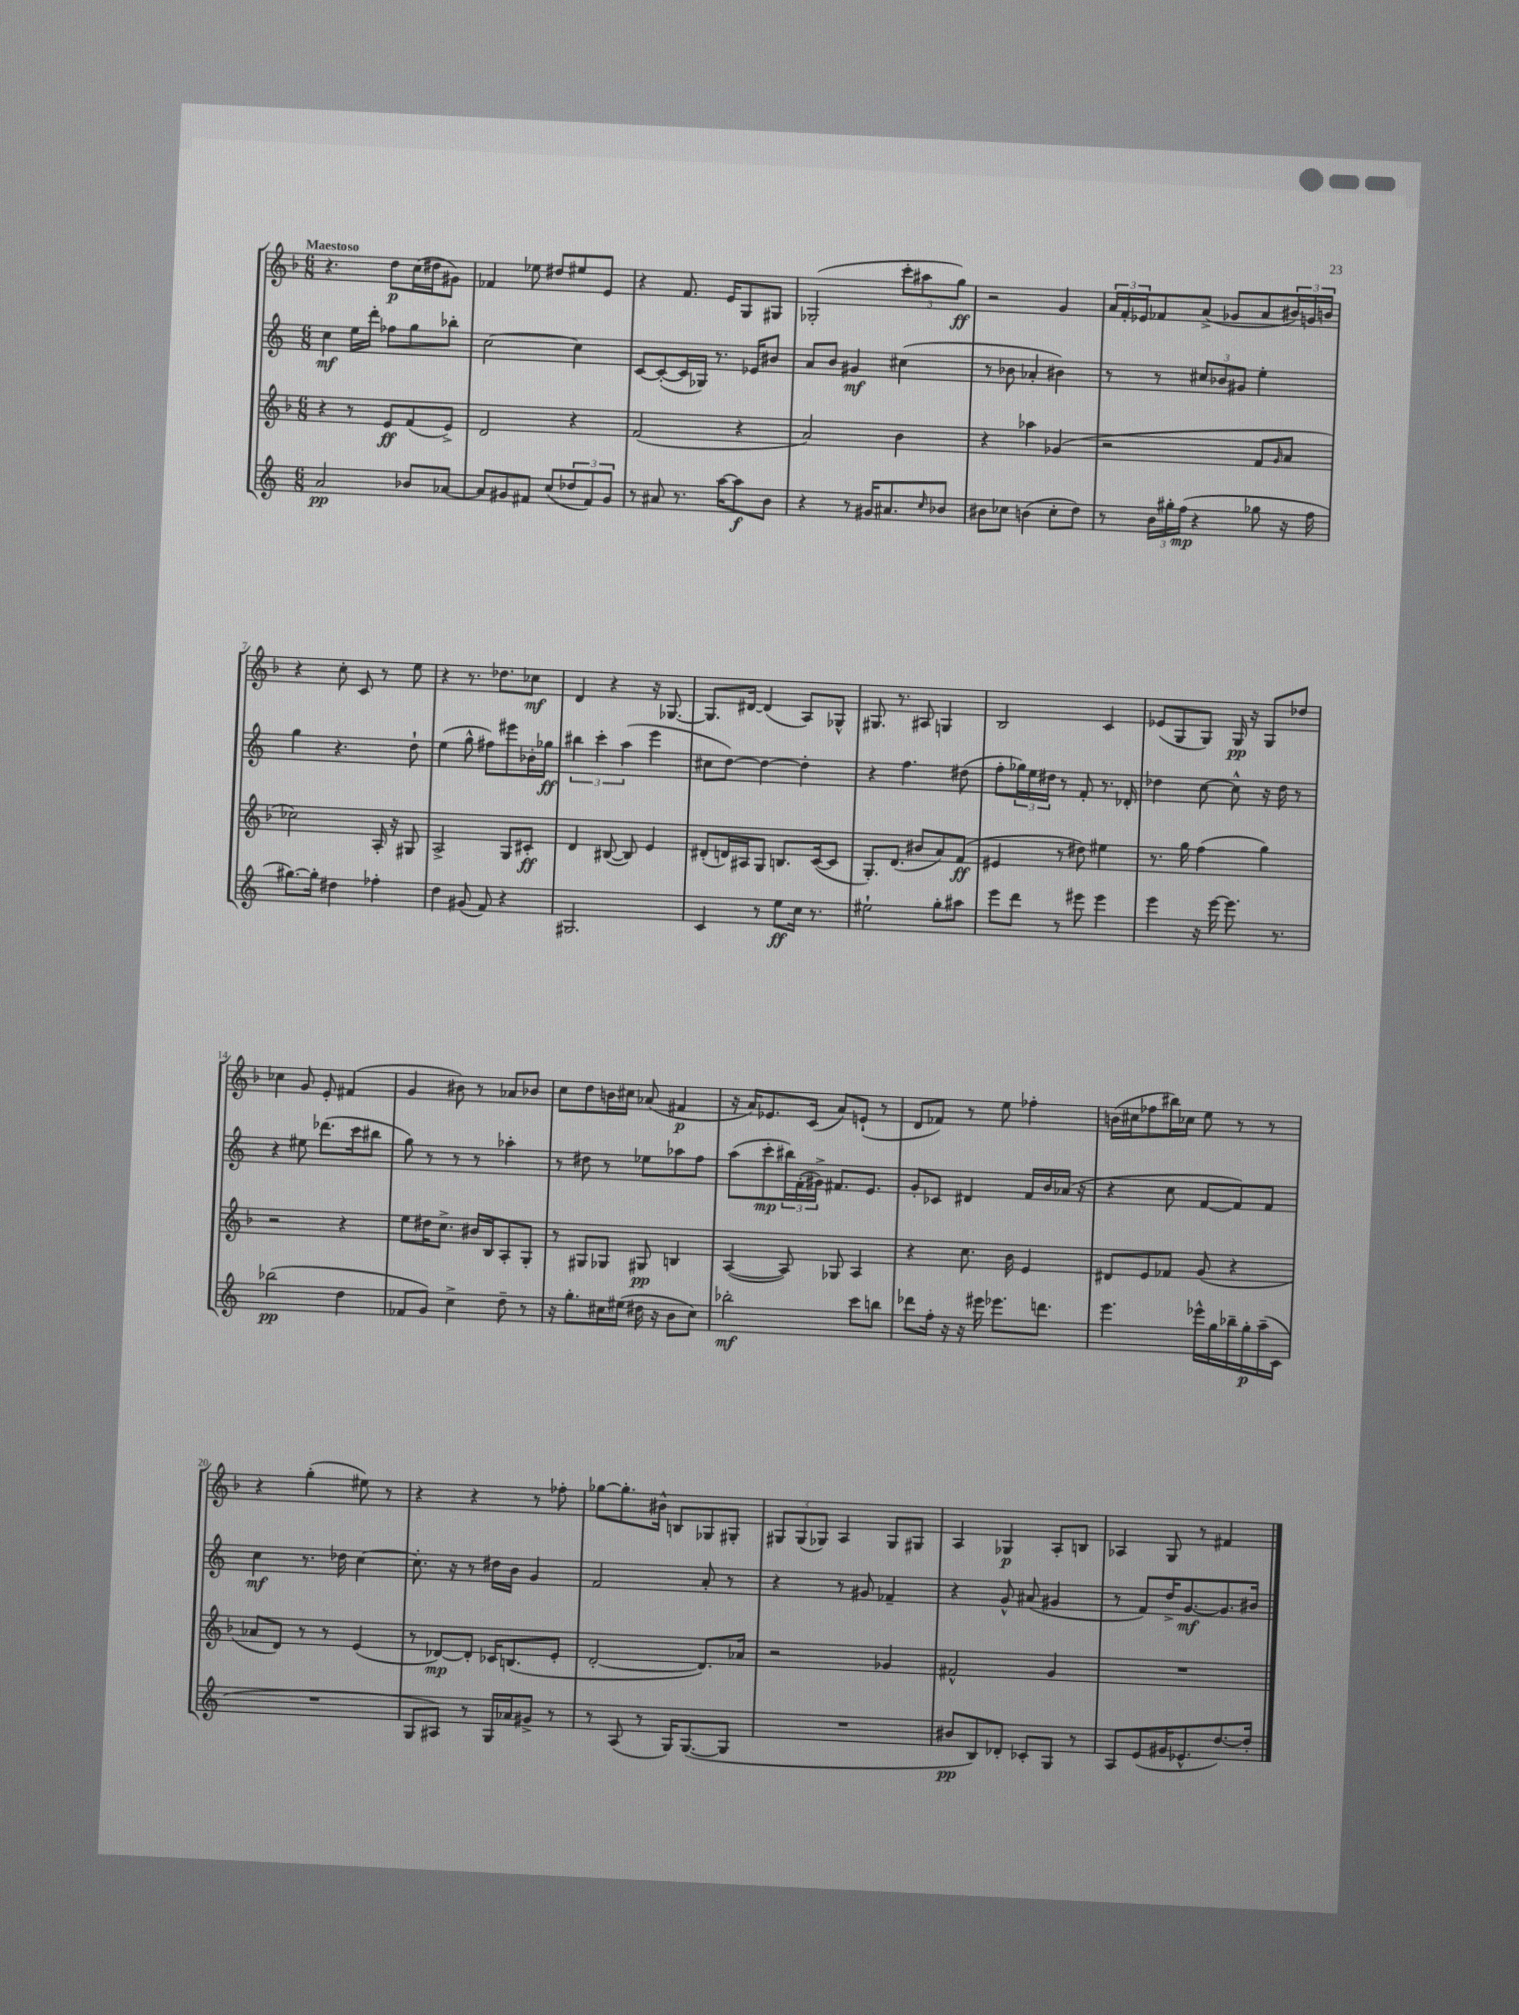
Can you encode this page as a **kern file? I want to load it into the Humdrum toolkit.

**kern	**dynam	**kern	**dynam	**kern	**dynam	**kern	**dynam
*part4	*part4	*part3	*part3	*part2	*part2	*part1	*part1
*staff4	*staff4	*staff3	*staff3	*staff2	*staff2	*staff1	*staff1
*clefG2	*	*clefG2	*	*clefG2	*	*clefG2	*
*k[]	*	*k[b-]	*	*k[]	*	*k[b-]	*
*M6/8	*	*M6/8	*	*M6/8	*	*M6/8	*
=1	=1	=1	=1	=1	=1	=1	=1
!	!	!	!	!	!	!LO:TX:a:B:t=Maestoso	!
2a/	pp	4r	.	4cc\	mf	4.r	.
.	.	8r	.	16ee\LL	.	.	.
.	.	.	.	16ddd'\JJ	.	.	.
.	.	8e/L	ff	8ff-X\L	.	8dd\L	p
8b-X/L	.	(8f/	.	8gg\	.	(16cc\L	.
.	.	.	.	.	.	16dd#X\J	.
[8a-X/J	.	8e^/J)	.	8bb-X'\J	.	8g#X\J)	.
=2	=2	=2	=2	=2	=2	=2	=2
8a-/L]	.	2d/	.	[2cc\	.	4f-X/	.
8g#X/	.	.	.	.	.	.	.
8f#X/J	.	.	.	.	.	8ee-X\	.
(8cc/L	.	.	.	.	.	8dd#X/L	.
12dd-X/	.	4r	.	4cc\]	.	8ee#X/	.
12f#/)	.	.	.	.	.	.	.
.	.	.	.	.	.	8e/J	.
12g#/J	.	.	.	.	.	.	.
=3	=3	=3	=3	=3	=3	=3	=3
8r	.	(2f/	.	[8c/L	.	4r	.
8a#X/	.	.	.	(8c'/_	.	.	.
8.r	.	.	.	16c/L]	.	8.f/	.
.	.	.	.	16G-X/JJ)	.	.	.
.	.	.	.	8.r	.	.	.
[16aa\KL	.	.	.	.	.	16e/KL	.
8aa\]	f	4r	.	.	.	8G/	.
.	.	.	.	16e-X/KL	.	.	.
8b\J	.	.	.	8b#X/J	.	8G#X/J	.
=4	=4	=4	=4	=4	=4	=4	=4
4r	.	2a/)	.	8a/L	.	(2G-X'/	.
.	.	.	.	8b/J	.	.	.
8r	.	.	.	4g#X/	mf	.	.
16g#X/KL	.	.	.	.	.	.	.
8.a#X/	.	.	.	.	.	.	.
.	.	4b-\	.	(4cc#X\	.	12ccc'\L	.
.	.	.	.	.	.	12aa#X\	.
16qqcc/	.	.	.	.	.	.	.
8b-X/J	.	.	.	.	.	.	.
.	.	.	.	.	.	12gg\J)	ff
=5	=5	=5	=5	=5	=5	=5	=5
8b#X\L	.	4r	.	8r	.	2r	.
8cc-X\J	.	.	.	8b-X\	.	.	.
(4bn\	.	4aa-X\	.	4a-X'/	.	.	.
8cc-'\L	.	(4g-X/	.	4b#X\)	.	4g/	.
8dd\J)	.	.	.	.	.	.	.
=6	=6	=6	=6	=6	=6	=6	=6
8r	.	2r	.	8r	.	24a/LL	.
.	.	.	.	.	.	24f'/	.
.	.	.	.	.	.	24e-X/J	.
24b\LL	.	.	.	8r	.	8f-X/	.
24gg#X'\	.	.	.	.	.	.	.
(24ff\JJ	mp	.	.	.	.	.	.
4r	.	.	.	12cc#X/L	.	(8a^/J	.
.	.	.	.	12b-X/	.	.	.
.	.	.	.	.	.	8g-X/L	.
.	.	.	.	12g#X/J	.	.	.
8gg-X\	.	8f/L	.	4ee'\	.	8a/	.
.	.	16qqg/	.	.	.	.	.
16r	.	8a/J	.	.	.	24b#X/L)	.
.	.	.	.	.	.	24gn/	.
16ff\	.	.	.	.	.	.	.
.	.	.	.	.	.	24bn/JJ	.
!!LO:LB:g=z
=7	=7	=7	=7	=7	=7	=7	=7
[8.gg#X\L)	.	2cc-X\)	.	4gg\	.	4r	.
16gg#'\Jk]	.	.	.	.	.	.	.
4dd#X\	.	.	.	4.r	.	8cc'\	.
.	.	.	.	.	.	8c/	.
4ff-X'\	.	16A'/	.	.	.	8r	.
.	.	16r	.	.	.	.	.
.	.	8G#X/	.	8dd`\	.	8ee\	.
=8	=8	=8	=8	=8	=8	=8	=8
4dd\	.	2A^/	.	(4ee\	.	4r	.
(8g#X/	.	.	.	8gg^^\	.	8.r	.
8f/)	.	.	.	8ff#X\L)	.	.	.
.	.	.	.	.	.	8.dd-X\L	.
4r	.	8G/L	.	8eee#X\	.	.	.
.	.	8c#X'/J	ff	16b-X'\L	.	8cc-X\J	mf
.	.	.	.	16gg-X\JJ	ff	.	.
=9	=9	=9	=9	=9	=9	=9	=9
2.G#X/	.	4d/	.	6bb#X\	.	4d/	.
.	.	.	.	6ccc'\	.	.	.
.	.	([8B#X/	.	.	.	4r	.
.	.	.	.	(6aa\	.	.	.
.	.	8B#/])	.	.	.	.	.
.	.	4e/	.	4eee\	.	16r	.
.	.	.	.	.	.	[8.G-X/	.
=10	=10	=10	=10	=10	=10	=10	=10
4c/	.	(8d#X'/L	.	8cc#X\L	.	8.G-/L]	.
.	.	16dn/L)	.	[8dd\J)	.	.	.
.	.	16A#X/J	.	.	.	[16d#X/Jk	.
8r	.	8G/J	.	4dd\_	.	(4d#/]	.
8ee\L	ff	8.Bn/L	.	.	.	.	.
16cc\Jk	.	.	.	4dd'\]	.	8A/L)	.
8.r	.	([16c/k	.	.	.	.	.
.	.	8c/J]	.	.	.	8G-X^^/J	.
=11	=11	=11	=11	=11	=11	=11	=11
2ee#X`\	.	8.G'/L)	.	4r	.	8.G#X/	.
.	.	(8.d/J	.	.	.	8.r	.
.	.	.	.	4.ff\	.	.	.
.	.	8b#X/L	.	.	.	8A#X/	.
8gg'\L	.	8a/)	.	.	.	4Gn/	.
8aa#X\J	.	(8f/J	ff	(8dd#X\	.	.	.
=12	=12	=12	=12	=12	=12	=12	=12
8eee\L	.	4e#X/	.	8ff'\L	.	2B-/	.
8ddd\J	.	.	.	24gg-X\L)	.	.	.
.	.	.	.	24ee\	.	.	.
.	.	.	.	24dd#X\JJ	.	.	.
8r	.	8r	.	8r	.	.	.
8eee#X\	.	8dd#X\)	.	8f'/	.	.	.
4eee#\	.	4ee#X\	.	8.r	.	4c/	.
.	.	.	.	16d-X'/	.	.	.
=13	=13	=13	=13	=13	=13	=13	=13
4eee\	.	8.r	.	4dd-X\	.	(8e-X/L	.
.	.	.	.	.	.	8G/	.
.	.	16gg\	.	.	.	.	.
16r	.	(4ff\	.	[8cc\	.	8G/J)	.
[16eee\	.	.	.	.	.	.	.
8.eee\]	.	.	.	8cc^^\]	.	16G/	pp
.	.	.	.	.	.	16r	.
.	.	4gg\)	.	16r	.	8G/L	.
8.r	.	.	.	16dd-\	.	.	.
.	.	.	.	8r	.	8dd-X/J	.
!!LO:LB:g=z
=14	=14	=14	=14	=14	=14	=14	=14
(2bb-X\	pp	2r	.	4r	.	4cc-X\	.
.	.	.	.	8ee#X\	.	8g/	.
.	.	.	.	(8.ddd-X\L	.	8e'/	.
4dd\	.	4r	.	.	.	(4f#X/	.
.	.	.	.	16ccc\k	.	.	.
.	.	.	.	8bb#X\J	.	.	.
=15	=15	=15	=15	=15	=15	=15	=15
8f-X/L	.	8ee\L	.	8gg\)	.	4g/	.
8g/J)	.	16dd#X\K	.	8r	.	.	.
.	.	8.cc^\J	.	.	.	.	.
4cc^\	.	.	.	8r	.	8b#X\)	.
.	.	16b#X/LL	.	8r	.	8r	.
.	.	16B-/J	.	.	.	.	.
8dd~\	.	8A'/	.	4aa-X'\	.	8a-X/L	.
8r	.	8G'/J	.	.	.	8b-X/J	.
=16	=16	=16	=16	=16	=16	=16	=16
16r	.	8r	.	8r	.	8cc\L	.
8.gg'\L	.	.	.	.	.	.	.
.	.	8G#X/L	.	8dd#X\	.	8dd\	.
16cc#X\L	.	8G-X/J	.	8r	.	16bn\L	.
(16ee#X\JJ	.	.	.	.	.	16cc#X\JJ	.
16dd#X\	.	8G#X/	pp	8ee-X\L	.	(8a-X/	.
16r	.	.	.	.	.	.	.
8b\L	.	4Bn/	.	8aa-X\	.	4f#X/	p
8cc#\J)	.	.	.	8ff\J	.	.	.
=17	=17	=17	=17	=17	=17	=17	=17
2bb-X'\	mf	([4A/	.	(8aa\L	.	16r	.
.	.	.	.	.	.	16a/KL)	.
.	.	.	.	8ccc'\	mp	8.e-X/	.
.	.	8A/])	.	24bb#X\L)	.	.	.
.	.	.	.	(24f'\	.	.	.
.	.	.	.	.	.	(16c/Jk	.
.	.	.	.	24g#X^\JJ)	.	.	.
.	.	8G-X/	.	8.f#X/L	.	8a/L)	.
8ccc\L	.	4A/	.	.	.	(8en`/J	.
.	.	.	.	8.e/J	.	.	.
8bbn\J	.	.	.	.	.	8r	.
=18	=18	=18	=18	=18	=18	=18	=18
8ddd-X\L	.	4r	.	8g'/L	.	8d/L	.
16ff'\Jk	.	.	.	8c-X/J	.	8f-X/J)	.
16r	.	.	.	.	.	.	.
16r	.	8.cc\	.	4d#X/	.	8r	.
16eee#X\	.	.	.	.	.	.	.
8.eee-X\L	.	.	.	.	.	8ee\	.
.	.	16b-\	.	.	.	.	.
.	.	4e/	.	16f/LL	.	4ff-X'\	.
8.dddn\J	.	.	.	16b/	.	.	.
.	.	.	.	(16a-X/JJ	.	.	.
.	.	.	.	16r	.	.	.
=19	=19	=19	=19	=19	=19	=19	=19
4.eee\	.	8d#X/L	.	4r	.	(16bn\LL	.
.	.	.	.	.	.	16cc#X\J	.
.	.	8e/	.	.	.	8ff-X\	.
.	.	8f-X/J	.	8cc\	.	16bb#X\L)	.
.	.	.	.	.	.	16cc-X\JJ	.
16eee-X^^\LL	.	(8g/	.	[8f/L	.	8ee\	.
16gg\	.	.	.	.	.	.	.
16bb-X~\	.	4r	.	8f/])	.	8r	.
16gg'\	p	.	.	.	.	.	.
(16aa~\	.	.	.	8f/J	.	8r	.
16c\JJ	.	.	.	.	.	.	.
!!LO:LB:g=z
=20	=20	=20	=20	=20	=20	=20	=20
2.r	.	8a-X/L	.	4cc\	mf	4r	.
.	.	8d/J)	.	.	.	.	.
.	.	8r	.	8.r	.	(4gg'\	.
.	.	8r	.	.	.	.	.
.	.	.	.	16dd-X\	.	.	.
.	.	(4e/	.	[4cc\	.	8ee#X\)	.
.	.	.	.	.	.	8r	.
=21	=21	=21	=21	=21	=21	=21	=21
8G/L	.	8r	.	8.cc'\]	.	4r	.
8A#X/J)	.	[8d-X/L)	mp	.	.	.	.
.	.	.	.	16r	.	.	.
8r	.	8d-'/J]	.	8r	.	4r	.
16G/LL	.	16c-X/KL	.	16dd#X\LL	.	.	.
16a-X/J	.	(8.Bn/	.	16b\JJ	.	.	.
8g#X^/J	.	.	.	4g/	.	8r	.
8r	.	8e'/J	.	.	.	8ff-X'\	.
=22	=22	=22	=22	=22	=22	=22	=22
8r	.	[2d'/	.	2f/	.	[8gg-X\L	.
(8A/	.	.	.	.	.	8.gg-'\]	.
8r	.	.	.	.	.	.	.
.	.	.	.	.	.	16b#X^^\Jk	.
16G/KL)	.	.	.	.	.	8Bn/L	.
([8.G/	.	.	.	.	.	.	.
.	.	8.d/L])	.	8a'/	.	8G-X/	.
8G/J]	.	.	.	8r	.	8G#X'/J	.
.	.	16a-X/Jk	.	.	.	.	.
=23	=23	=23	=23	=23	=23	=23	=23
2.r	.	2r	.	4r	.	12G#X/L	.
.	.	.	.	.	.	(12G#/	.
.	.	.	.	.	.	12G-X/J)	.
.	.	.	.	8r	.	4A/	.
.	.	.	.	8g#X/	.	.	.
.	.	4g-X/	.	4f-X~/	.	8G-/L	.
.	.	.	.	.	.	8G#X/J	.
=24	=24	=24	=24	=24	=24	=24	=24
8b#X/L	pp	2f#X^^/	.	4r	.	4A/	.
8B/)	.	.	.	.	.	.	.
8d-X'/J	.	.	.	8g^^/	.	4G-X/	p
8c-X'/L	.	.	.	(8a#X/	.	.	.
8G/J	.	4g/	.	4g#X/	.	8A'/L	.
8r	.	.	.	.	.	8Bn/J	.
=25	=25	=25	=25	=25	=25	=25	=25
8A/L	.	2.r	.	8r	.	4A-X/	.
(8e/	.	.	.	8f/L)	.	.	.
16g#X/K	.	.	.	16dd^/K	.	8G/	.
8.e-X^^/	.	.	.	[8.g/	mf	.	.
.	.	.	.	.	.	8r	.
[8.dd/)	.	.	.	8.g/]	.	4f#X/	.
16dd'/Jk]	.	.	.	16b#X/Jk	.	.	.
==	==	==	==	==	==	==	==
*-	*-	*-	*-	*-	*-	*-	*-
